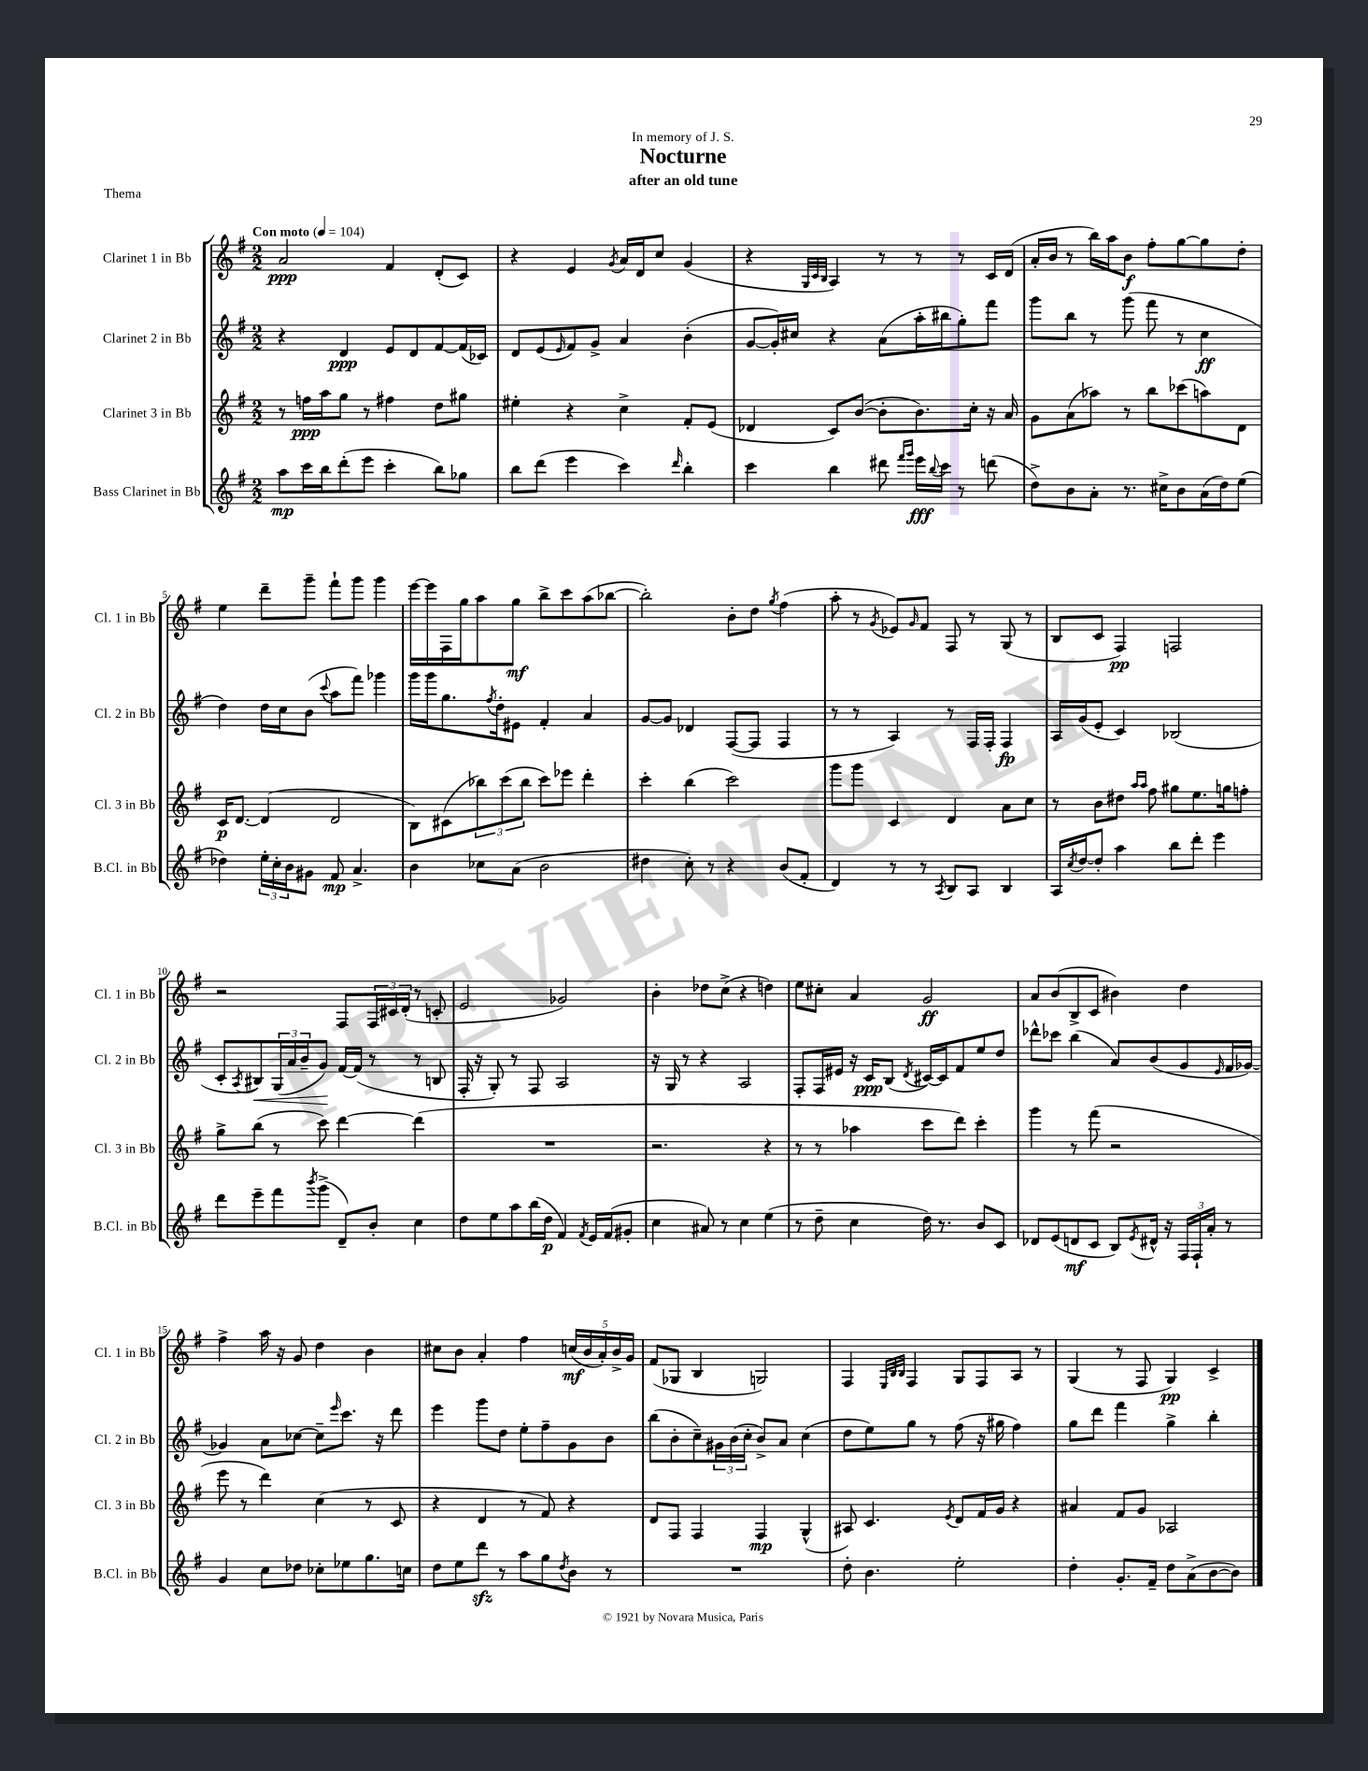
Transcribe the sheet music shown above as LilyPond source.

\header { title = "Nocturne" subtitle = "after an old tune" dedication = "In memory of J. S." piece = "Thema" }
<<
\new StaffGroup <<
\new Staff = "s0" \with { instrumentName = "Clarinet 1 in Bb" shortInstrumentName = "Cl. 1 in Bb" } {
    \clef treble \key g \major \numericTimeSignature \time 2/2 \tempo "Con moto" 4 = 104
    a'2\ppp fis'4 d'8-.( c'8) |
    r4 e'4 \acciaccatura { g'8 } a'16 d'16 c''8 g'4( |
    r4 \grace { g32 c'32 b32 } a4) r8 r8 r8 c'16 d'16( |
    a'16-. b'16 r8 b''16) a''16 b'8\f fis''8-. g''8~ g''8 d''8-. |
    e''4 d'''8-- g'''8-- fis'''8-! g'''8 g'''4 |
    e'''16~ e'''16 fis16 g''16 a''8 g''8\mf b''8-> c'''8 a''8( bes''8~ |
    bes''2-.) b'8-. d''8 \acciaccatura { g''8 } fis''4( |
    a''8-. r8 \acciaccatura { g'8 } ees'8) \grace { g'16 } fis'8 fis8 r8 g8( r8 |
    b8 c'8 fis4\pp) f2 |
    r2 fis8 \tuplet 3/2 { fis16 cis'16 d'16-.( } r8 c'8-. |
    e'2 ges'2) |
    b'4-. des''8 c''8->( r4 d''4) |
    e''8 cis''8-. a'4 g'2\ff |
    a'8 b'8( b8-> c'8 bis'4) d''4 |
    fis''4-> a''16 r16 g'8 d''4 b'4 |
    cis''8 b'8 a'4-. fis''4 \tuplet 5/4 { c''16\mf( b'16 a'16-.) b'16-> g'16 } |
    fis'8( ges8 b4 g2) |
    fis4 \grace { e32 b32 b32 } fis4 g8 fis8 a8 r8 |
    g4( r8 fis8 g4\pp) c'4-> \bar "|." |
}
\new Staff = "s1" \with { instrumentName = "Clarinet 2 in Bb" shortInstrumentName = "Cl. 2 in Bb" } {
    \clef treble \key g \major \numericTimeSignature \time 2/2
    r4 d'4\ppp e'8 d'8 fis'8~ fis'16( ces'16) |
    d'8 e'8( \grace { e'16 } fis'8) g'8-> a'4 b'4-.( |
    g'8~ g'16-.) cis''16 r4 a'8( a''16-. bis''16 g''8-.) fis'''8 |
    g'''8 b''8 r8 g'''8( fis'''8 r8 c''4\ff |
    d''4) d''16 c''16 b'8( \appoggiatura { c'''8 } a''8 fis'''8) ges'''4 |
    g'''16 g'''16 g''8. \acciaccatura { fis''8 } d''16-. eis'8 fis'4-. a'4 |
    g'8~ g'8 des'4 fis8~( fis8 fis4 |
    r8 r8 a4) r8 fis16 fis16-. fis4\fp |
    a16 g'16( e'8-. c'4) bes2( |
    c'8-. \acciaccatura { a8 } bis8\<) \tuplet 3/2 { g16( a'16 b'16-- } g'8\!) fis'16~ fis'16( r8 r8 b8 |
    fis16-. r16 g8-.) r8 fis8 a2 |
    r16 g16 r8 r4 a2 |
    fis8-. fis16 eis'16 r16 c'16\ppp b8( \acciaccatura { d'8 } cis'16~) cis'16 fis'8 e''8 d''8 |
    des'''8-^ ces'''8 b''4( a'8) b'8( g'8 \grace { e'16 } fis'16 ges'16~) |
    ges'4 a'8 ces''8~ ces''8-- \grace { e'''16 } c'''8. r16 d'''8 |
    e'''4 g'''8 d''8 e''8-. fis''8-- g'8 b'8 |
    b''8( b'8-. c''8--) \tuplet 3/2 { gis'16 b'16( c''16-. } b'8->) a'8 c''4( |
    d''8 e''8) g''8 r8 fis''8( r16 gis''16 fis''4) |
    g''8 d'''8 fis'''4 g''4-> b''4-. \bar "|." |
}
\new Staff = "s2" \with { instrumentName = "Clarinet 3 in Bb" shortInstrumentName = "Cl. 3 in Bb" } {
    \clef treble \key g \major \numericTimeSignature \time 2/2
    r8 f''16\ppp a''16 g''8 r8 fis''4 d''8 gis''8 |
    eis''4-. r4 c''4-> fis'8-. e'8( |
    des'4 c'8) b'8~( b'8-. b'8.) c''16-. r16 a'16 |
    g'8 a'8( aes''8) r8 b''8 ces'''8( a''8) d'8 |
    c'16\p d'8.~ d'4( d'2 |
    b8) cis'8( \tuplet 3/2 { bes''8) c'''8( bes''8 } c'''8) ees'''8 d'''4-. |
    c'''4-. b''4( c'''2) |
    g'''8 g'''8 c'4 d'4 a'8 c''8 |
    r8 b'8 dis''8 \grace { a''16 a''16 } fis''8 gis''8 e''8. g''16 f''8-. |
    g''8-> b''8( r8 c'''8) d'''4~ d'''4( |
    R1 |
    r2. r4 |
    r8 r8 aes''4 c'''8 d'''8) c'''4-. |
    g'''4 r8 fis'''8( r2 |
    e'''8 r8 d'''4) c''4( r8 c'8 |
    r4 d'4 r8 fis'8) r4 |
    d'8 fis8 fis4 fis4\mp g4-^( |
    ais8) c'4. \acciaccatura { e'8 } d'8 fis'16 g'16 r4 |
    ais'4 fis'8 g'8 aes2 \bar "|." |
}
\new Staff = "s3" \with { instrumentName = "Bass Clarinet in Bb" shortInstrumentName = "B.Cl. in Bb" } {
    \clef treble \key g \major \numericTimeSignature \time 2/2
    a''8\mp c'''16 b''16 d'''8-.( e'''8 c'''4-. b''8) ges''8 |
    b''8 d'''8( e'''4 c'''4) \grace { d'''16 } b''4-. |
    c'''4 b''4 dis'''8 \grace { fis'''16 g'''16 } e'''16\fff \appoggiatura { b''8 } c'''16 r8 d'''8( |
    d''8->) b'8 a'8-. r8. cis''16-> b'8 a'16( d''16) e''8( |
    des''4) \tuplet 3/2 { e''16-. c''16-. b'16 } gis'8 fis'8\mp a'4.-> |
    b'4 ces''8 a'8( b'2 |
    dis''4 c''8-.) r8 r4 b'8( fis'8-. |
    d'4) r8 r8 \acciaccatura { a8 } b8 a8 b4 |
    a16 \acciaccatura { c''8 } d''16~ d''8-. a''4 b''8 d'''8-. e'''4 |
    d'''8 e'''8-- fis'''8 \acciaccatura { b'''8 } g'''8->( d'8--) b'8-. c''4 |
    d''8 e''8 a''8 b''16( d''16\p fis'4) \acciaccatura { fis'8 } e'16 fis'16( gis'8-. |
    c''4 ais'8) r8 c''4 e''4( |
    r8 d''8-- c''4 d''16) r8. b'8 c'8 |
    des'8 e'8( d'8\mf c'8 b8) \acciaccatura { e'8 } dis'16-^ r16 \tuplet 3/2 { fis16 fis16-! a'16-. } r8 |
    g'4 c''8 des''8 ces''8-. ees''8 g''8. c''16 |
    d''8 e''8 d'''8\sfz r8 a''8 g''8 \acciaccatura { d''8 } b'8 r8 |
    R1 |
    d''8-. b'4. e''2-. |
    d''4-. g'8.-. fis'16-- d''8 a'8->( b'8~ b'8) \bar "|." |
}
>>
>>
